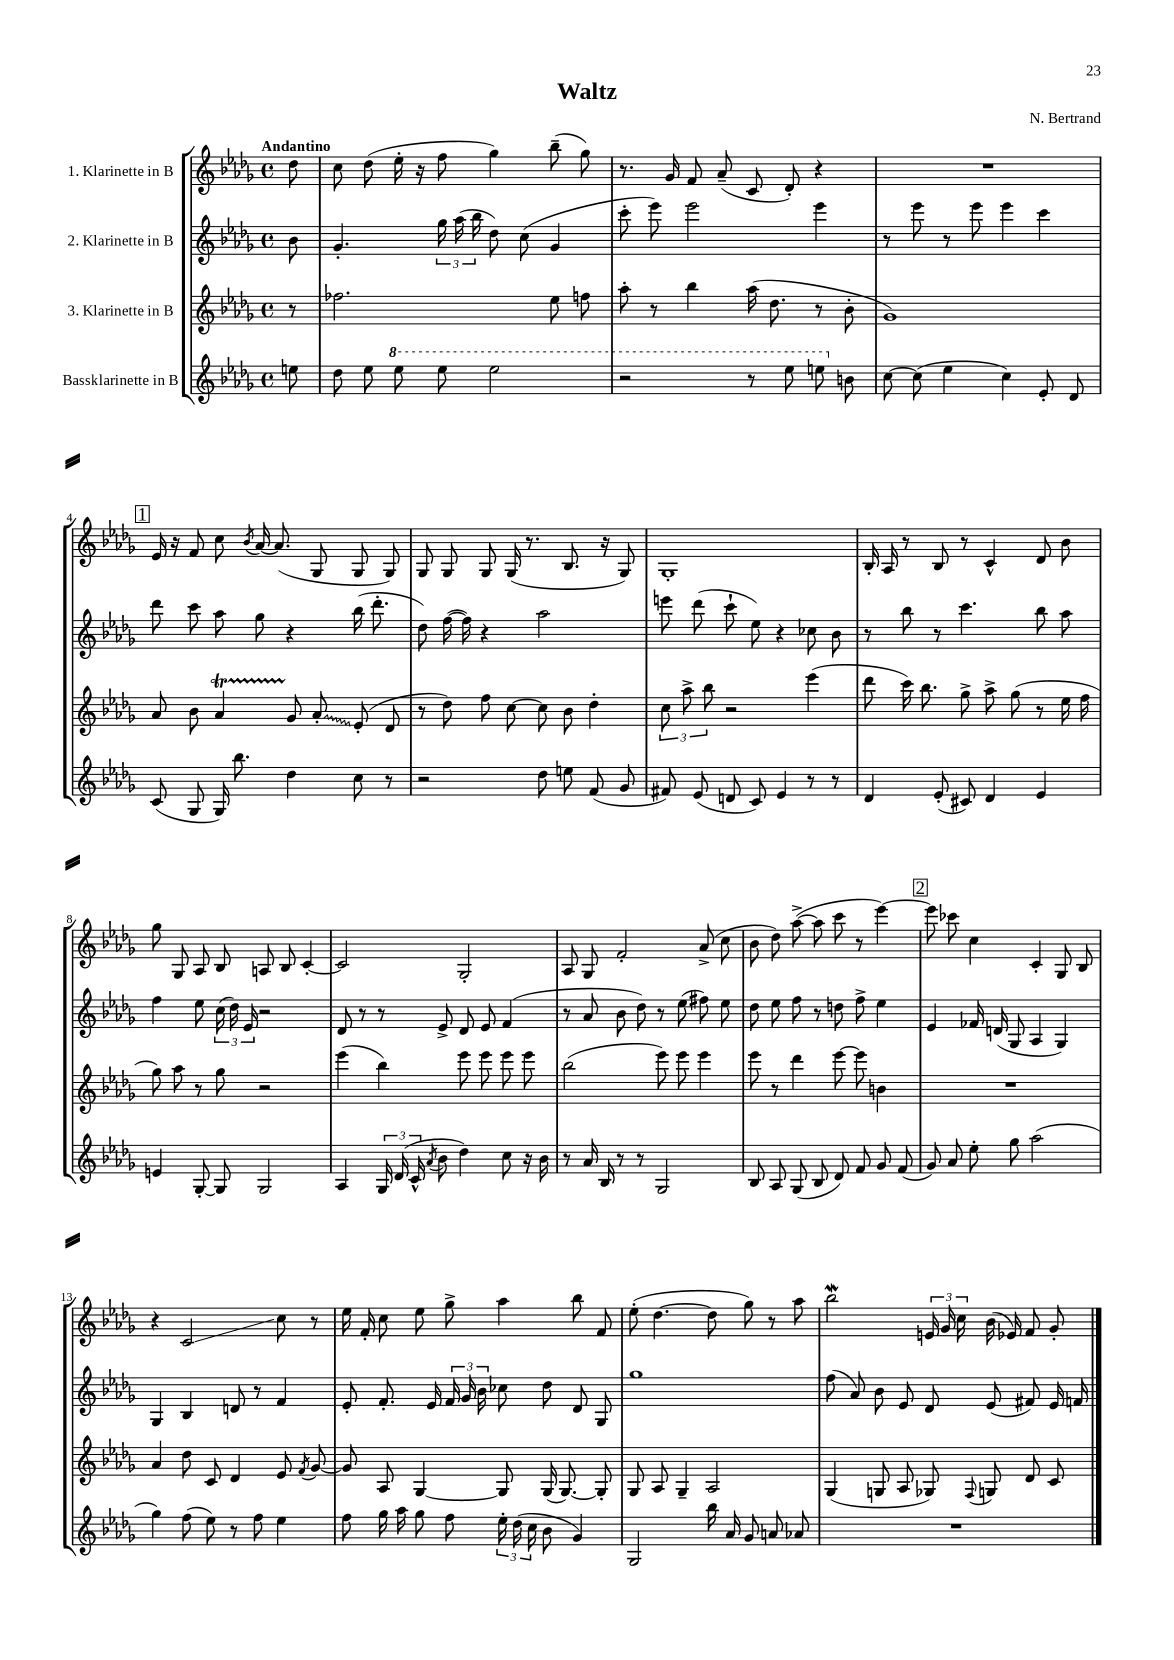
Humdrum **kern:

**kern	**kern	**kern	**kern
*staff4	*staff3	*staff2	*staff1
*clefG2	*clefG2	*clefG2	*clefG2
*k[b-e-a-d-g-]	*k[b-e-a-d-g-]	*k[b-e-a-d-g-]	*k[b-e-a-d-g-]
*M4/4	*M4/4	*M4/4	*M4/4
*met(c)	*met(c)	*met(c)	*met(c)
8ee	8r	8b-	8dd-
=	=	=	=
8dd-	2.ff-	4.g-'	8cc
8ee-	.	.	(8dd-
8eee-	.	.	16ee-'
.	.	.	16r
8eee-	.	24gg-	8ff
.	.	(24aa-	.
.	.	24bb-	.
2eee-	.	8dd-)	4gg-)
.	.	(8cc	.
.	8ee-	4g-	(8bb-~
.	8ff	.	8gg-)
=	=	=	=
2r	8aa-'	8ccc'	8.r
.	8r	8eee-)	.
.	.	.	16g-
.	4bb-	2eee-	8f
.	.	.	(8a-~
8r	(16aa-	.	8c
.	8.dd-	.	.
8eee-	.	.	8d-')
8eee	8r	4eee-	4r
8b	8b-'	.	.
=	=	=	=
[8cc	1g-)	8r	1r
(8cc]	.	8eee-	.
4ee-	.	8r	.
.	.	8eee-	.
4cc)	.	4eee-	.
8e-'	.	4ccc	.
8d-	.	.	.
=	=	=	=
(8c	8a-	8ddd-	16e-
.	.	.	16r
8G-	8b-	8ccc	8f
16G-)	4a-	8aa-	8cc
8.bb-	.	.	.
.	.	.	8qb-
.	.	8gg-	[16a-
.	.	.	(8.a-]
4dd-	8g-	4r	.
.	8a-'	.	8G-
8cc	(8e-'	(16bb-	8G-
.	.	8.ddd-'	.
8r	8d-	.	8G-)
=	=	=	=
2r	8r	8dd-)	8G-
.	8dd-)	([16ff	8G-
.	.	16ff])	.
.	8ff	4r	8G-
.	[8cc	.	(16G-
.	.	.	8.r
8dd-	8cc]	2aa-	.
8ee	8b-	.	8.B-
(8f	4dd-'	.	.
.	.	.	16r
8g-	.	.	8G-)
=	=	=	=
8f#)	12cc	8eee	1G-'
.	12aa-^	.	.
(8e-	.	(8ddd-	.
.	12bb-	.	.
8d	2r	8ccc`	.
8c)	.	8ee-)	.
4e-	.	4r	.
8r	(4eee-	8cc-	.
8r	.	8b-	.
=	=	=	=
4d-	8ddd-	8r	16B-'
.	.	.	16A-
.	16ccc)	8bb-	8r
.	8.bb-	.	.
(8e-'	.	8r	8B-
8c#)	8gg-^	4.ccc	8r
4d-	8aa-^	.	4c^^
.	(8gg-	.	.
4e-	8r	8bb-	8d-
.	16ee-	8aa-	8b-
.	16ff	.	.
=	=	=	=
4e	8gg-)	4ff	8gg-
.	8aa-	.	8G-
[8G-'	8r	8ee-	8A-
8G-]	8gg-	(24cc	8B-
.	.	24dd-)	.
.	.	24e-	.
2G-	2r	2r	8A
.	.	.	8B-
.	.	.	[4c'
=	=	=	=
4A-	(4eee-	8d-	2c]
.	.	8r	.
24G-	4bb-)	8r	.
(24d-	.	.	.
24c^^	.	.	.
8qa-	.	.	.
8b-	.	8e-^	.
4dd-)	8eee-	8d-	2G-'
.	8eee-	8e-	.
8cc	8eee-	(4f	.
16r	8eee-	.	.
16b-	.	.	.
=	=	=	=
8r	(2bb-	8r	8A-
16a-	.	8a-	8G-
16B-	.	.	.
8r	.	8b-	2f'
8r	.	8dd-)	.
2G-	8eee-)	8r	.
.	8eee-	(8ee-	.
.	4eee-	8ff#)	(8a-^
.	.	8ee-	8cc
=	=	=	=
8B-	8eee-	8dd-	8b-
8A-	8r	8ee-	8dd-)
(8G-	4ddd-	8ff	([8aa-^
8B-	.	8r	8aa-]
8d-)	[8eee-	8dd	8ccc
8f	8eee-]	8ff^	8r
8g-	4b	4ee-	[4eee-)
(8f	.	.	.
=	=	=	=
8g-)	1r	4e-	8eee-]
8a-	.	.	8ccc-
8ee-'	.	16f-	4cc
.	.	(16d	.
8gg-	.	8G-	.
(2aa-	.	4A-	4c'
.	.	4G-)	8G-
.	.	.	8B-
=	=	=	=
4gg-)	4a-	4G-	4r
(8ff	8dd-	4B-	2c
8ee-)	8c	.	.
8r	4d-	8d	.
8ff	.	8r	.
4ee-	8e-	4f	8cc
.	8qf	.	.
.	[8g-	.	8r
=	=	=	=
8ff	8g-]	8e-'	16ee-
.	.	.	16f'
16gg-	8A-	8.f'	8cc
16aa-	.	.	.
8gg-	[4G-	.	8ee-
.	.	16e-	.
8ff	.	24f	8gg-^
.	.	24g-	.
.	.	24b-	.
24ee-'	8G-]	8cc-	4aa-
(24dd-	.	.	.
24cc	.	.	.
8b-	(16G-	8dd-	.
.	[8.G-)	.	.
4g-)	.	8d-	8bb-
.	8G-']	8G-	8f
=	=	=	=
2G-	8G-	1gg-	(8ee-'
.	8A-	.	[4.dd-
.	4G-~	.	.
16bb-	2A-	.	8dd-]
16a-	.	.	.
8g-	.	.	8gg-)
8a	.	.	8r
8a-	.	.	8aa-
=	=	=	=
1r	(4G-	(8ff	2bb-
.	.	8a-)	.
.	8G	8b-	.
.	8A-	8e-	.
.	8G-)	8d-	24e
.	.	.	24g-
.	.	.	24cc
.	8qqF	.	.
.	8G	(8e-	(16b-
.	.	.	16e-)
.	8d-	8f#)	8f
.	8c	16e-	8g-'
.	.	16f	.
==	==	==	==
*-	*-	*-	*-
